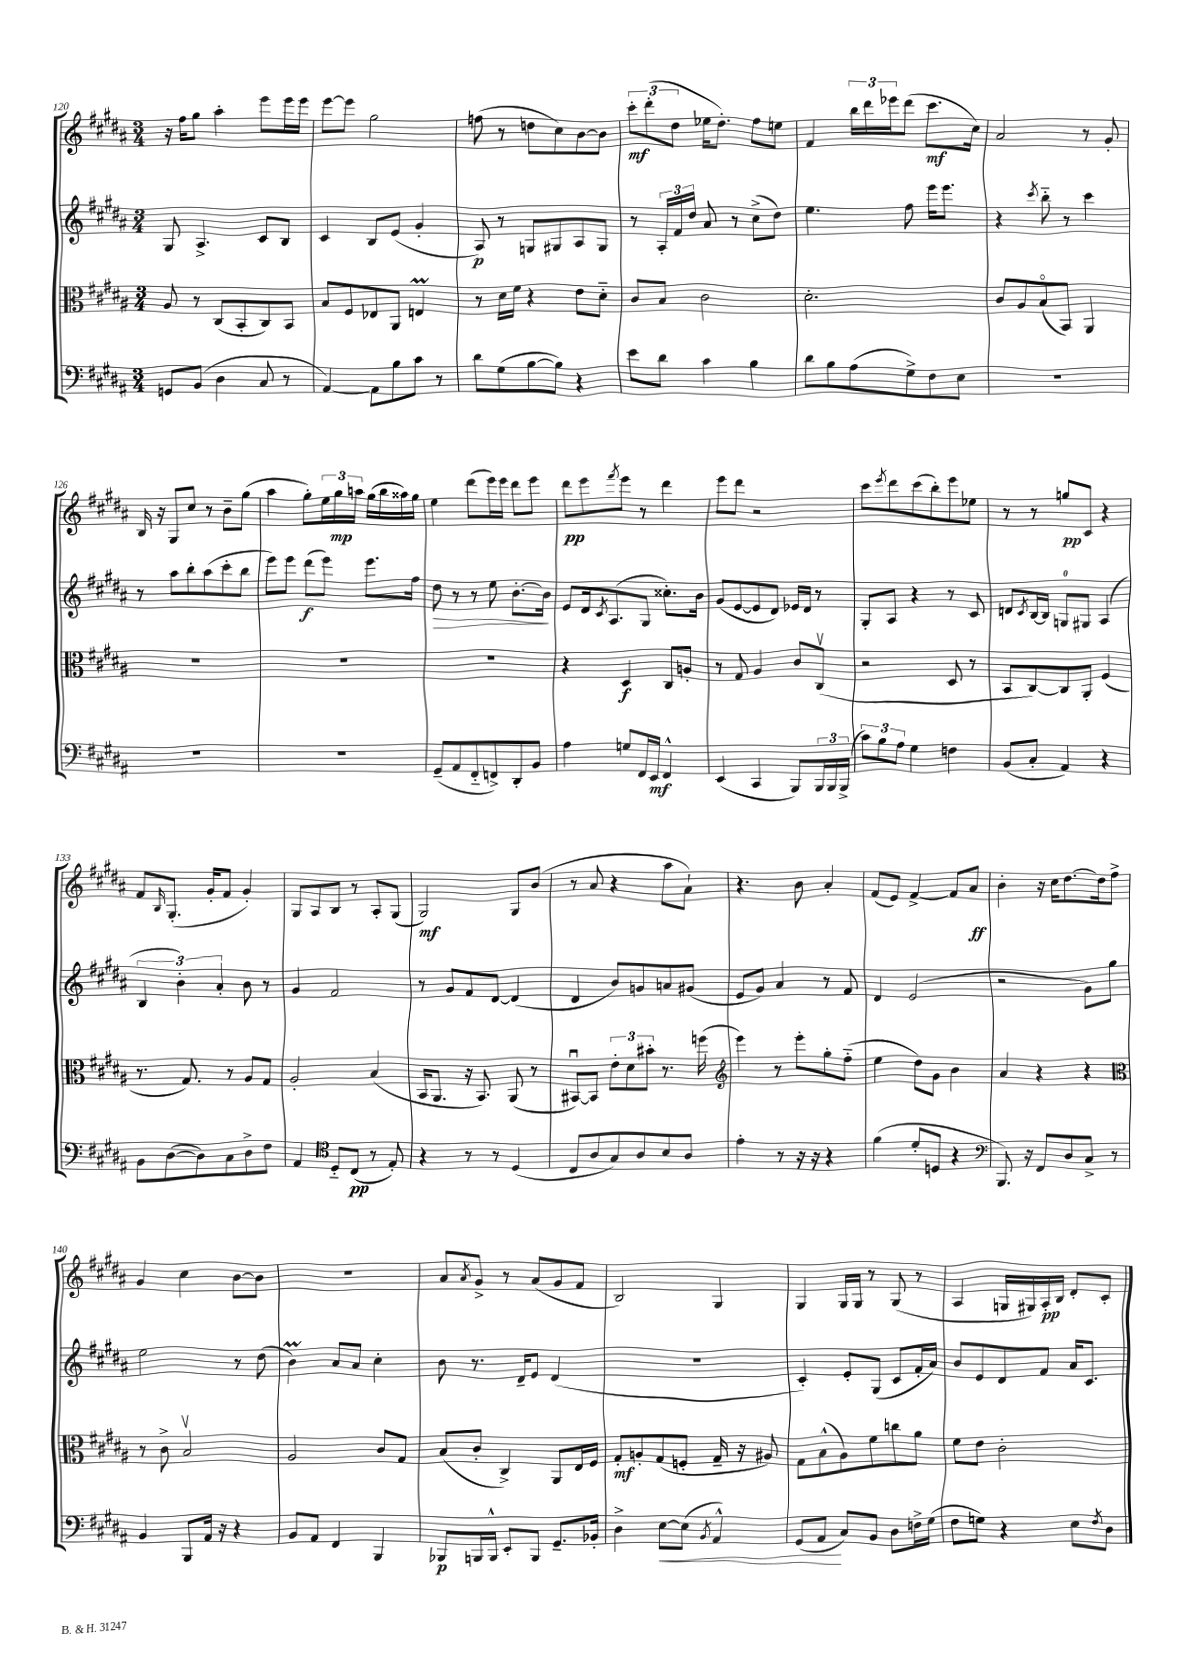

**kern	**dynam	**kern	**dynam	**kern	**dynam	**kern	**dynam
*part4	*part4	*part3	*part3	*part2	*part2	*part1	*part1
*staff4	*staff4	*staff3	*staff3	*staff2	*staff2	*staff1	*staff1
*clefF4	*	*clefC3	*	*clefG2	*	*clefG2	*
*k[f#c#g#d#a#]	*	*k[f#c#g#d#a#]	*	*k[f#c#g#d#a#]	*	*k[f#c#g#d#a#]	*
*M3/4	*	*M3/4	*	*M3/4	*	*M3/4	*
=120	=120	=120	=120	=120	=120	=120	=120
8GGn/L	.	8A#/	.	8G#/	.	16r	.
.	.	.	.	.	.	16ff#\KL	.
(8BB/J	.	8r	.	4.A#^/	.	8gg#\J	.
4D#\	.	(8C#/L	.	.	.	4aa#'\	.
.	.	8BB'/	.	.	.	.	.
8C#/	.	8C#/)	.	8c#/L	.	8eee\L	.
8r	.	8BB/J	.	8B/J	.	16eee\L	.
.	.	.	.	.	.	16eee\JJ	.
=121	=121	=121	=121	=121	=121	=121	=121
[4AA#/)	.	8B/L	.	4c#/	.	[8eee\L	.
.	.	8F#/	.	.	.	8eee\J]	.
8AA#\L]	.	8E-X/	.	8B/L	.	2gg#\	.
8B\	.	8AA#/J	.	(8e/J	.	.	.
8c#\J	.	4EnM/	.	4g#'/	.	.	.
8r	.	.	.	.	.	.	.
=122	=122	=122	=122	=122	=122	=122	=122
8d#\L	.	8r	.	8A#/)	p	(8ffn\	.
(8G#\	.	16d#\LL	.	8r	.	8r	.
.	.	16f#\JJ	.	.	.	.	.
[8B\	.	4r	.	8Gn/L	.	8ddn\L	.
8B\J])	.	.	.	8G#X/	.	8cc#\)	.
4r	.	8e\L	.	8A#/	.	[8b\	.
.	.	8d#\J	.	8G#/J	.	8b\J]	.
=123	=123	=123	=123	=123	=123	=123	=123
8e\L	.	8c#/L	.	8r	.	12ccc#'\L	mf
.	.	.	.	.	.	(12ddd#'\	.
8d#\J	.	8B/J	.	24A#'/LL	.	.	.
.	.	.	.	24f#/	.	12dd#\J	.
.	.	.	.	24dd#/JJ	.	.	.
4c#\	.	2c#\	.	8a#/	.	16ee-X\KL	.
.	.	.	.	.	.	8.dd#'\J)	.
.	.	.	.	8r	.	.	.
4B\	.	.	.	(8cc#^\L	.	8ff#\L	.
.	.	.	.	8dd#\J)	.	8een\J	.
=124	=124	=124	=124	=124	=124	=124	=124
8d#\L	.	2.d#'\	.	4.ee\	.	4f#/	.
8B\	.	.	.	.	.	.	.
(8A#\	.	.	.	.	.	24bb\LL	.
.	.	.	.	.	.	24ddd#\	.
.	.	.	.	.	.	24eee-X\J	.
8G#^\)	.	.	.	8ff#\	.	(8ddd#\J	.
8F#\	.	.	.	16eee\KL	.	8.ccc#\L	mf
.	.	.	.	8.eee\J	.	.	.
8E\J	.	.	.	.	.	.	.
.	.	.	.	.	.	16cc#\Jk)	.
=125	=125	=125	=125	=125	=125	=125	=125
2.r	.	8c#/L	.	4r	.	2a#/	.
.	.	8A#/	.	.	.	.	.
.	.	.	.	8qccc#/	.	.	.
.	.	(8B/	.	8bb\	.	.	.
.	.	8BB/J)	.	8r	.	.	.
.	.	4AA#/	.	4ccc#\	.	8r	.
.	.	.	.	.	.	8g#'/	.
!!LO:LB:g=z
=126	=126	=126	=126	=126	=126	=126	=126
2.r	.	2.r	.	8r	.	16B/	.
.	.	.	.	.	.	16r	.
.	.	.	.	8aa#\L	.	8G#/L	.
.	.	.	.	8bb'\	.	8cc#/J	.
.	.	.	.	(8aa#\	.	8r	.
.	.	.	.	8ccc#'\	.	8b~\L	.
.	.	.	.	8bb\J	.	(8gg#\J	.
=127	=127	=127	=127	=127	=127	=127	=127
2.r	.	2.r	.	8eee\L)	.	4aa#\	.
.	.	.	.	8eee\J	.	.	.
.	.	.	.	(8ddd#\L	f	8gg#'\L)	.
.	.	.	.	8eee\J)	.	24ee\L	.
.	.	.	.	.	.	24gg#\	mp
.	.	.	.	.	.	24aan\JJ	.
.	.	.	.	8.eee\L	.	(16gg#\LL	.
.	.	.	.	.	.	16bb\	.
.	.	.	.	.	.	16aa##X\)	.
.	.	.	.	16ff#\Jk	.	16gg#\JJ	.
=128	=128	=128	=128	=128	=128	=128	=128
!	!	!	!	!	!LO:HP:b	!	!
(8GG#~/L	.	2.r	.	8dd#\	>	4ee\	.
8AA#/	.	.	.	8r	.	.	.
8FF#/	.	.	.	8r	.	(8ddd#\L	.
8FFn^/)	.	.	.	8ee\	.	16eee\L)	.
.	.	.	.	.	.	16eee\JJ	.
8DD#'/	.	.	.	[8.b'\L	.	8ddd#\L	.
8BB/J	.	.	.	.	.	8eee\J	.
.	.	.	.	16b\Jk]	.	.	.
.	.	.	.	.	]	.	.
=129	=129	=129	=129	=129	=129	=129	=129
4A#\	.	4r	.	8e/L	.	8ddd#\L	pp
.	.	.	.	16d#/k	.	8eee\	.
.	.	.	.	8qc#/	.	.	.
.	.	.	.	(8.A#/	.	.	.
.	.	.	.	.	.	8qfff#/	.
8Gn/L	.	4D#/	f	.	.	8eee\J	.
16FF#/L	.	.	.	8G#/J	.	8r	.
16EE/JJ	mf	.	.	.	.	.	.
4FF#^^/	.	8C#/L	.	8.cc##X'\L)	.	4ddd#\	.
.	.	8An'/J	.	.	.	.	.
.	.	.	.	16b\Jk	.	.	.
=130	=130	=130	=130	=130	=130	=130	=130
(4EE/	.	8r	.	(8g#/L	.	8eee\L	.
.	.	8G#/	.	[8e/	.	8ddd#\J	.
4CC#/	.	4A#/	.	8e/]	.	2r	.
.	.	.	.	8d#/J)	.	.	.
8BBB/L)	.	8c#/L	.	16e-X/LL	.	.	.
.	.	.	.	16d#/JJ	.	.	.
24BBB/L	.	(8C#v/J	.	8r	.	.	.
24BBB/	.	.	.	.	.	.	.
(24BBB^/JJ	.	.	.	.	.	.	.
=131	=131	=131	=131	=131	=131	=131	=131
12c#\L)	.	2r	.	8G#'/L	.	8ccc#\L	.
12B\	.	.	.	.	.	.	.
.	.	.	.	.	.	8qeee/	.
.	.	.	.	8A#/J	.	8ddd#\	.
12A#\J	.	.	.	.	.	.	.
4G#\	.	.	.	4r	.	(8ccc#\	.
.	.	.	.	.	.	8bb'\)	.
4Fn\	.	8D#/	.	8r	.	8eee\	.
.	.	8r	.	8c#/	.	8ee-X\J	.
=132	=132	=132	=132	=132	=132	=132	=132
(8BB/L	.	8BB/L	.	8dn/L	.	8r	.
.	.	.	.	8qc#/	.	.	.
8C#'/J	.	[8C#/)	.	[16B/L	.	8r	.
.	.	.	.	16B/JJ]	.	.	.
4AA#/)	.	8C#/]	.	8Gn/L	.	8ggn/L	pp
.	.	8AA#'/J	.	8G#X/J	.	8c#/J	.
4r	.	(4F#/	.	(4A#/	.	4r	.
!!LO:LB:g=z
=133	=133	=133	=133	=133	=133	=133	=133
8BB\L	.	8.r	.	6B/	.	8f#/L	.
.	.	.	.	.	.	16qqB/	.
([8D#\	.	.	.	.	.	(8.G#'/J	.
.	.	.	.	6b'\)	.	.	.
.	.	8.G#/)	.	.	.	.	.
8D#\])	.	.	.	.	.	.	.
.	.	.	.	.	.	16g#'/KL	.
.	.	.	.	6a#'/	.	.	.
8C#\	.	8r	.	.	.	8f#/J	.
8D#^\	.	8A#/L	.	8b\	.	4g#'/)	.
8F#\J	.	8G#/J	.	8r	.	.	.
=134	=134	=134	=134	=134	=134	=134	=134
4AA#/	.	2A#'/	.	4g#/	.	8G#/L	.
.	.	.	.	.	.	8A#/	.
*clefC4	*	*	*	*	*	*	*
8D#/L	.	.	.	2f#/	.	8B/J	.
(8C#/J	pp	.	.	.	.	8r	.
8r	.	(4B/	.	.	.	8A#'/L	.
8E'/)	.	.	.	.	.	(8G#/J	.
=135	=135	=135	=135	=135	=135	=135	=135
4r	.	16BB/KL	.	8r	.	2G#/)	mf
.	.	8.AA#/J	.	.	.	.	.
.	.	.	.	8g#/L	.	.	.
8r	.	16r	.	8f#/	.	.	.
.	.	8.BB/)	.	.	.	.	.
8r	.	.	.	[8d#/J	.	.	.
(4D#/	.	(8AA#/	.	(4d#/]	.	8G#/L	.
.	.	8r	.	.	.	(8b/J	.
=136	=136	=136	=136	=136	=136	=136	=136
8C#/L	.	[8BB#Xu/L)	.	4d#/	.	8r	.
8A#/	.	8BB#/J]	.	.	.	8a#/	.
8G#/)	.	12e'\L	.	8b/L)	.	4r	.
.	.	12d#\	.	.	.	.	.
8A#/	.	.	.	8gn/	.	.	.
.	.	12b#X'\J	.	.	.	.	.
8B/	.	8.r	.	8an/	.	8aa#\L	.
8A#/J	.	.	.	(8g#X/J	.	8a#`\J)	.
.	.	(16ffn\	.	.	.	.	.
=137	=137	=137	=137	=137	=137	=137	=137
*	*	*clefG2	*	*	*	*	*
4e'\	.	4eee\)	.	8e/L	.	4.r	.
.	.	.	.	8g#/J)	.	.	.
8r	.	8r	.	4a#/	.	.	.
16r	.	8eee'\L	.	.	.	8b\	.
16r	.	.	.	.	.	.	.
4r	.	8gg#'\	.	8r	.	4a#'/	.
.	.	(8ff#\J	.	8f#/	.	.	.
=138	=138	=138	=138	=138	=138	=138	=138
(4f#\	.	4ee\	.	4d#/	.	(8f#/L	.
.	.	.	.	.	.	8e/J)	.
8d#'/L	.	8dd#\L)	.	(2e/	.	[4f#^/	.
8Dn/J	.	8g#\J	.	.	.	.	.
4r	.	4b\	.	.	.	8f#/L]	.
.	.	.	.	.	.	8a#/J	ff
=139	=139	=139	=139	=139	=139	=139	=139
*clefF4	*	*	*	*	*	*	*
8.BBB/)	.	4a#/	.	2r	.	4b'\	.
16r	.	.	.	.	.	.	.
8FF#/L	.	4r	.	.	.	16r	.
.	.	.	.	.	.	16cc#\KL	.
8D#/	.	.	.	.	.	[8.dd#\	.
8C#^/J	.	4r	.	8g#\L)	.	.	.
.	.	.	.	.	.	16dd#\k]	.
8r	.	.	.	8gg#\J	.	8ff#^\J	.
!!LO:LB:g=z
=140	=140	=140	=140	=140	=140	=140	=140
*	*	*clefC3	*	*	*	*	*
4BB/	.	8r	.	2ee\	.	4g#/	.
.	.	8c#^\	.	.	.	.	.
8BBB/L	.	2Bv/	.	.	.	4cc#\	.
16AA#/Jk	.	.	.	.	.	.	.
16r	.	.	.	.	.	.	.
4r	.	.	.	8r	.	[8b\L	.
.	.	.	.	(8dd#\	.	8b\J]	.
=141	=141	=141	=141	=141	=141	=141	=141
8BB/L	.	2A#/	.	4bM\)	.	2.r	.
8AA#/J	.	.	.	.	.	.	.
4FF#/	.	.	.	8a#/L	.	.	.
.	.	.	.	8a#/J	.	.	.
4BBB/	.	8c#/L	.	4cc#'\	.	.	.
.	.	8G#/J	.	.	.	.	.
=142	=142	=142	=142	=142	=142	=142	=142
8BBB-X/L	p	(8B/L	.	8b\	.	8a#/L	.
.	.	.	.	.	.	8qa#/	.
16BBBn/L	.	8c#'/J	.	8.r	.	8g#^/J	.
16BBB^^/JJ	.	.	.	.	.	.	.
8EE'/L	.	4C#^/)	.	.	.	8r	.
.	.	.	.	16d#~/KL	.	.	.
8BBB/J	.	.	.	8e/J	.	(8a#/L	.
8.GG#~/L	.	8AA#/L	.	(4d#/	.	8g#/	.
.	.	16E/L	.	.	.	8f#/J	.
16BB-X'/Jk	.	16F#/JJ	.	.	.	.	.
=143	=143	=143	=143	=143	=143	=143	=143
4D#^\	.	8G#'/L	mf	2.r	.	2B/)	.
.	.	8An'/	.	.	.	.	.
!	!LO:HP:b	!	!	!	!	!	!
[8E\L	<	(8G#/	.	.	.	.	.
(8E\J]	.	8Fn'/J	.	.	.	.	.
8qBB/	.	.	.	.	.	.	.
4AA#^^/)	.	16G#~/	.	.	.	4G#/	.
.	.	16r	.	.	.	.	.
.	.	8A#X/)	.	.	.	.	.
=144	=144	=144	=144	=144	=144	=144	=144
(8GG#/L	.	8G#\L	.	4c#'/)	.	4G#/	.
8AA#/J	.	(8B^^\	.	.	.	.	.
8C#/L)	[	8A#\)	.	8e'/L	.	16G#/LL	.
.	.	.	.	.	.	16G#/JJ	.
8BB/J	.	8f#\	.	(8G#/J	.	8r	.
8D#\L	.	8ccn\	.	8c#/L	.	(8G#/	.
16Fn^\L	.	8a#\J	.	16f#'/L	.	8r	.
(16G#\JJ	.	.	.	16a#/JJ)	.	.	.
=145	=145	=145	=145	=145	=145	=145	=145
8F#\L	.	8f#\L	.	8b/L	.	4A#/	.
8Gn\J)	.	8e\J	.	8e/	.	.	.
4r	.	2c#'\	.	8d#/	.	16Gn/LL	.
.	.	.	.	.	.	16G#X/)	.
.	.	.	.	8f#/J	.	16A#'/	pp
.	.	.	.	.	.	16B/JJ	.
8E\L	.	.	.	16a#/KL	.	8d#'/L	.
.	.	.	.	8.c#/J	.	.	.
8qF#/	.	.	.	.	.	.	.
8D#\J	.	.	.	.	.	8c#'/J	.
==	==	==	==	==	==	==	==
*-	*-	*-	*-	*-	*-	*-	*-
